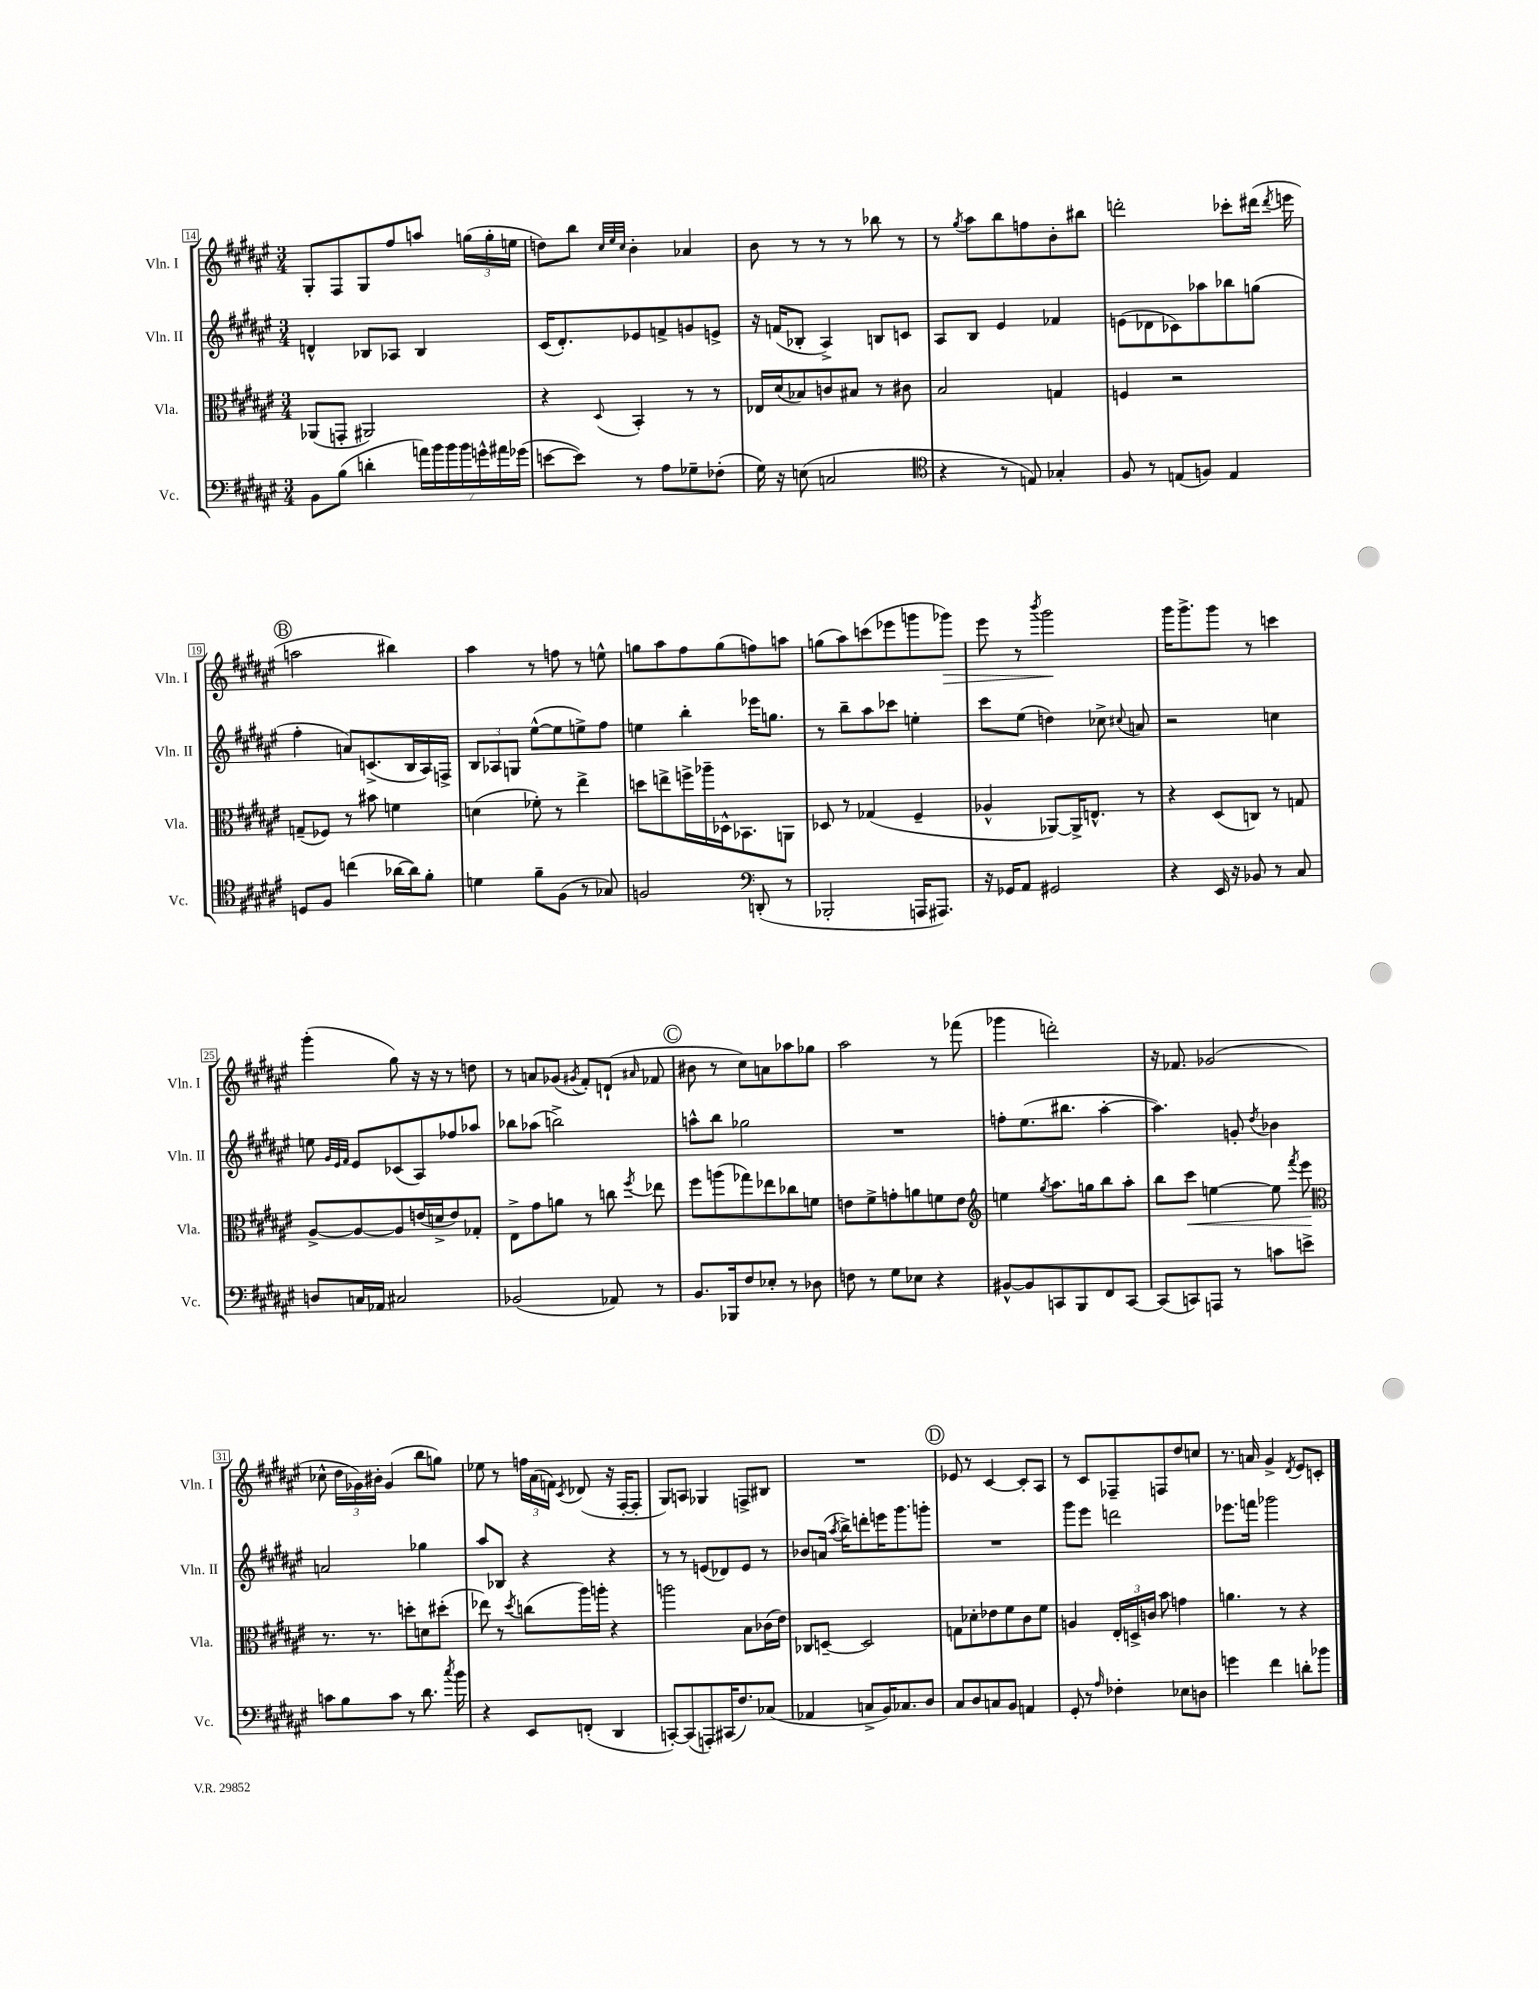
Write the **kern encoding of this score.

**kern	**kern	**kern	**kern
*staff4	*staff3	*staff2	*staff1
*clefF4	*clefC3	*clefG2	*clefG2
*k[f#c#g#d#a#e#]	*k[f#c#g#d#a#e#]	*k[f#c#g#d#a#e#]	*k[f#c#g#d#a#e#]
*M3/4	*M3/4	*M3/4	*M3/4
8BB\L	(8AA-/L	4d^^/	8G#'/L
(8B\J	8GG'/J	.	8F#/
4d'\	2AA#/)	8B-/L	8G#/
.	.	8A-/J	8ff#/
28a\LL)	.	4B-/	8aa/J
28b\	.	.	.
28b\	.	.	.
28b\	.	.	.
.	.	.	(24gg\LL
28g^^\	.	.	.
.	.	.	24gg'\
28a#\	.	.	.
.	.	.	24ee\JJ
(28g-\JJ	.	.	.
=	=	=	=
[8e\L	4r	(16c#/LK	8dd\L)
.	.	8.d#'/)	.
8e\]J)	.	.	8bb\J
.	.	.	32qqcc#/LLL
.	.	.	32qqee#/
.	8qqD#/	.	32qqcc#/JJJ
8r	4BB'/	8e-/	4b'\
8A#\L	.	8f^/	.
8G-~\	8r	8g/	4a-/
(8F-'\J	8r	8e^/J	.
=	=	=	=
16G#\)	16E-/LL	16r	8b\
16r	(16d#/J	(16f/LK	.
(8E\	8B-/)	8B-'/J	8r
2C/	8c/	4A#^/)	8r
.	8B#/J	.	8r
.	8r	8B/L	8bb-\
.	8c#\	8c/J	8r
=	=	=	=
*clefC4	*	*	*
4r	2B/	8A#/L	8r
.	.	.	8qgg#/
.	.	8B/J	8aa#\L
8r	.	4e#/	8bb\
8E/)	.	.	8ff\
4G-'/	4G/	4f-/	8b'\
.	.	.	8bb#\J
=	=	=	=
8F#/	4F/	(8e\L	2ddd'\
8r	.	8d-\	.
(8E/L	2r	8c-\)	.
8F/J)	.	8aa-\	.
4E/	.	8bb-\	8ccc-'\L
.	.	(8gg\J	(16ddd#\Jk
.	.	.	8qddd#/
.	.	.	16eee\
=	=	=	=
8D/L	(8G~/L	4ff#'\	2aa\
8F#/J	8F-/J)	.	.
(4cc\	8r	8a/L)	.
.	8b#\	(8.c^/	.
[16a-\LL	4f\	.	4bb#\)
16a-\]J)	.	16B/L	.
8f#'\J	.	16A#/)	.
.	.	16F^/JJ	.
=	=	=	=
4d\	(4d\	12B/L	4aa#\
.	.	12A-/	.
.	.	12G/J	.
8f#~\L	8f-'\)	([8ee#^^\L	8r
(8F#\J	8r	8ee#\]	8ff\
8r	4ee#^\	8ee^\)	8r
8G-/)	.	8ff#\J	8ee^^\
=	=	=	=
2F/	8dd\L	4ee\	8gg\L
.	8ee^\	.	8aa#\
.	16ff^\L	4bb'\	8ff#\
.	16aa-~\	.	.
.	16D-^^\J	.	(8gg\
.	8.BB-\	.	.
*clefF4	*	*	*
(8DD'/	.	16eee-\LK	8ff\)
.	.	8.gg\J	.
8r	8AA\J	.	8aa\J
=	=	=	=
2BBB-'/	8D-/	8r	(8gg\L
.	8r	8bb~\L	8aa#\)
.	(4G-/	8aa#\	(8ccc\
.	.	8ccc-\J	8eee-\
16AAA/LK	4F#~/	4ee'\	8ggg\
8.AAA#/J)	.	.	.
.	.	.	8ggg-\J)
=	=	=	=
16r	4A-^^/	8ccc#\L	8eee#\
16GG-/LK	.	.	.
8AA#/J	.	(8ee#\J	8r
.	.	.	8qbbb/
2GG#/	[8AA-/L)	4dd\)	2ggg#\
.	16AA-^/]K	.	.
.	8.E^^/J	.	.
.	.	8cc-^\	.
.	.	8qqcc#/	.
.	8r	8a/	.
=	=	=	=
4r	4r	2r	16ggg#\LK
.	.	.	8.ggg#^\
16EE#/	(8D#/L	.	8ggg#\J
16r	.	.	.
8BB-/	8C/J)	.	8r
8r	8r	4cc\	4ccc\
8C#/	8G/	.	.
=	=	=	=
8D/L	[8A#^/L	8ee\	(4ggg#'\
.	.	32qqg#/LLL	.
.	.	32qqe#/	.
.	.	32qqf#/JJJ	.
16C/L	8A#/_	8e#/L	.
16AA-/JJ	.	.	.
2C#/	8A#/]	(8c-/	8gg#\)
.	(16e/L	8A#/)	16r
.	16d^/J	.	16r
.	8e/)	8ff-/	8r
.	8G-'/J	8aa-/J	8dd\
=	=	=	=
(2BB-/	8E#^\L	8bb-\L	8r
.	8g#\	(8aa-\J	8a/L
.	8a\J	2bb^\)	(8g-/J
.	.	.	8qg#/
.	8r	.	8f#'/L)
8AA-/)	8cc\	.	(8d`/J
.	8qff#/	.	16qqa#/
8r	8ee-\	.	8f-/
=	=	=	=
8.BB/L	8ff#\L	8aa^^\L	8b#\
.	(8aa\	8bb\J	8r
16BBB-/k	.	.	.
8F#/	8gg-\)	2gg-\	8cc#\L)
8E-'/J	8ee-\	.	8a\
8r	8cc-\	.	8aa-\
8D-\	8f\J	.	8gg-\J
=	=	=	=
8F\	8e\L	2.r	2aa#\
8r	8f#^\	.	.
8G#\L	8g'\	.	.
8E-\J	8a\	.	.
4r	8f\	.	8r
.	8e\J	.	(8fff-\
=	=	=	=
*	*clefG2	*	*
[8BB#^^/L	4ee\	8ff'\L	4ggg-\
8BB#/]	.	(8.ee#\	.
.	8qgg#/	.	.
8CC/	8.aa#\L	.	2ddd'\)
.	.	8.bb#\J	.
8BBB/	.	.	.
.	16gg\k	.	.
8FF#/	8bb\	[4aa#'\	.
[8CC/J	8aa#'\J	.	.
=	=	=	=
(8CC/]L	8bb\L	4.aa#\])	16r
.	.	.	8.f-/
8CC/)	8ccc#\J	.	.
8AAA/J	[4ee\	.	(2g-/
8r	.	8g'/	.
.	.	8qdd#/	.
8c\L	8ee\]	4b-\	.
.	8qfff#/	.	.
8e^\J	8eee#\	.	.
=	=	=	=
*	*clefC3	*	*
8c\L	8.r	2a/	8cc-^^\
8B\	.	.	24dd#\LL
.	.	.	24g-\)
.	8.r	.	.
.	.	.	24b#'\JJ
8c\J	.	.	(4g-/
8r	8dd'\L	.	.
8.d#\	8d\	4gg-\	8bb\L
.	(8dd#'\J	.	8gg\J)
8qcc#/	.	.	.
16b\	.	.	.
=	=	=	=
4r	8ee-\)	8aa#/L	8ee-\
.	8r	8B-/J	8r
.	8qdd#/	.	.
8EE#/L	(8cc\L	4r	24ff\LL
.	.	.	(24a#\
.	.	.	24f\JJ)
.	.	.	8qc#/
(8FF'/J	16aa#\L)	.	(8d-/
.	16aa'\JJ	.	.
4DD#/	4r	4r	16r
.	.	.	[16F#'/LK
.	.	.	8F#'/]J
=	=	=	=
[8CC'/L)	2aa\	8r	8G#/L)
(8CC/]	.	8r	8A/J
8AAA'/)	.	(8e/L	4G-/
(16CC#/K	.	8d-/)	.
8.F#/)	.	.	.
.	8B\L	8e/J	8F^/L
(8C-/J	(16c-\L	8r	8B#/J
.	16e#\JJ)	.	.
=	=	=	=
4AA-/	8C-/L	8b-/L	2.r
.	[8D~/J	(16a/Jk	.
.	.	8qaa#/	.
.	.	16bb^\LK)	.
8C^/L	2D/]	8ddd'\	.
16BB/K)	.	16eee\K	.
8.C-/	.	8.ggg#\	.
8D#/J	.	8ggg'\J	.
=	=	=	=
8C#/L	8G\L	2.r	8e-/
8D#/	8d-'\	.	8r
8C/	8e-\	.	[4c#/
8BB/J	8f#\	.	.
4AA/	8c#\	.	8c#'/]L
.	8f#\J	.	8A#/J
=	=	=	=
8GG#'/	4A/	8ggg#\L	8r
8r	.	8eee#\J	8c#/L
16qqA#/	.	.	.
4F-'\	24E#'/LL	2ddd\	8F-~/
.	24D^/	.	.
.	24c/JJ	.	.
.	8b\	.	8F/
8E-\L	4g\	.	8dd#/
8D\J	.	.	8cc/J
=	=	=	=
4g\	4.a\	8.eee-\L	8.r
.	.	16fff\Jk	16a/
4f#\	.	2ggg-\	4g#^/
.	8r	.	.
.	.	.	8qd#/
8d'\L	4r	.	8e#/L
8b-\J	.	.	8c'/J
==	==	==	==
*-	*-	*-	*-
